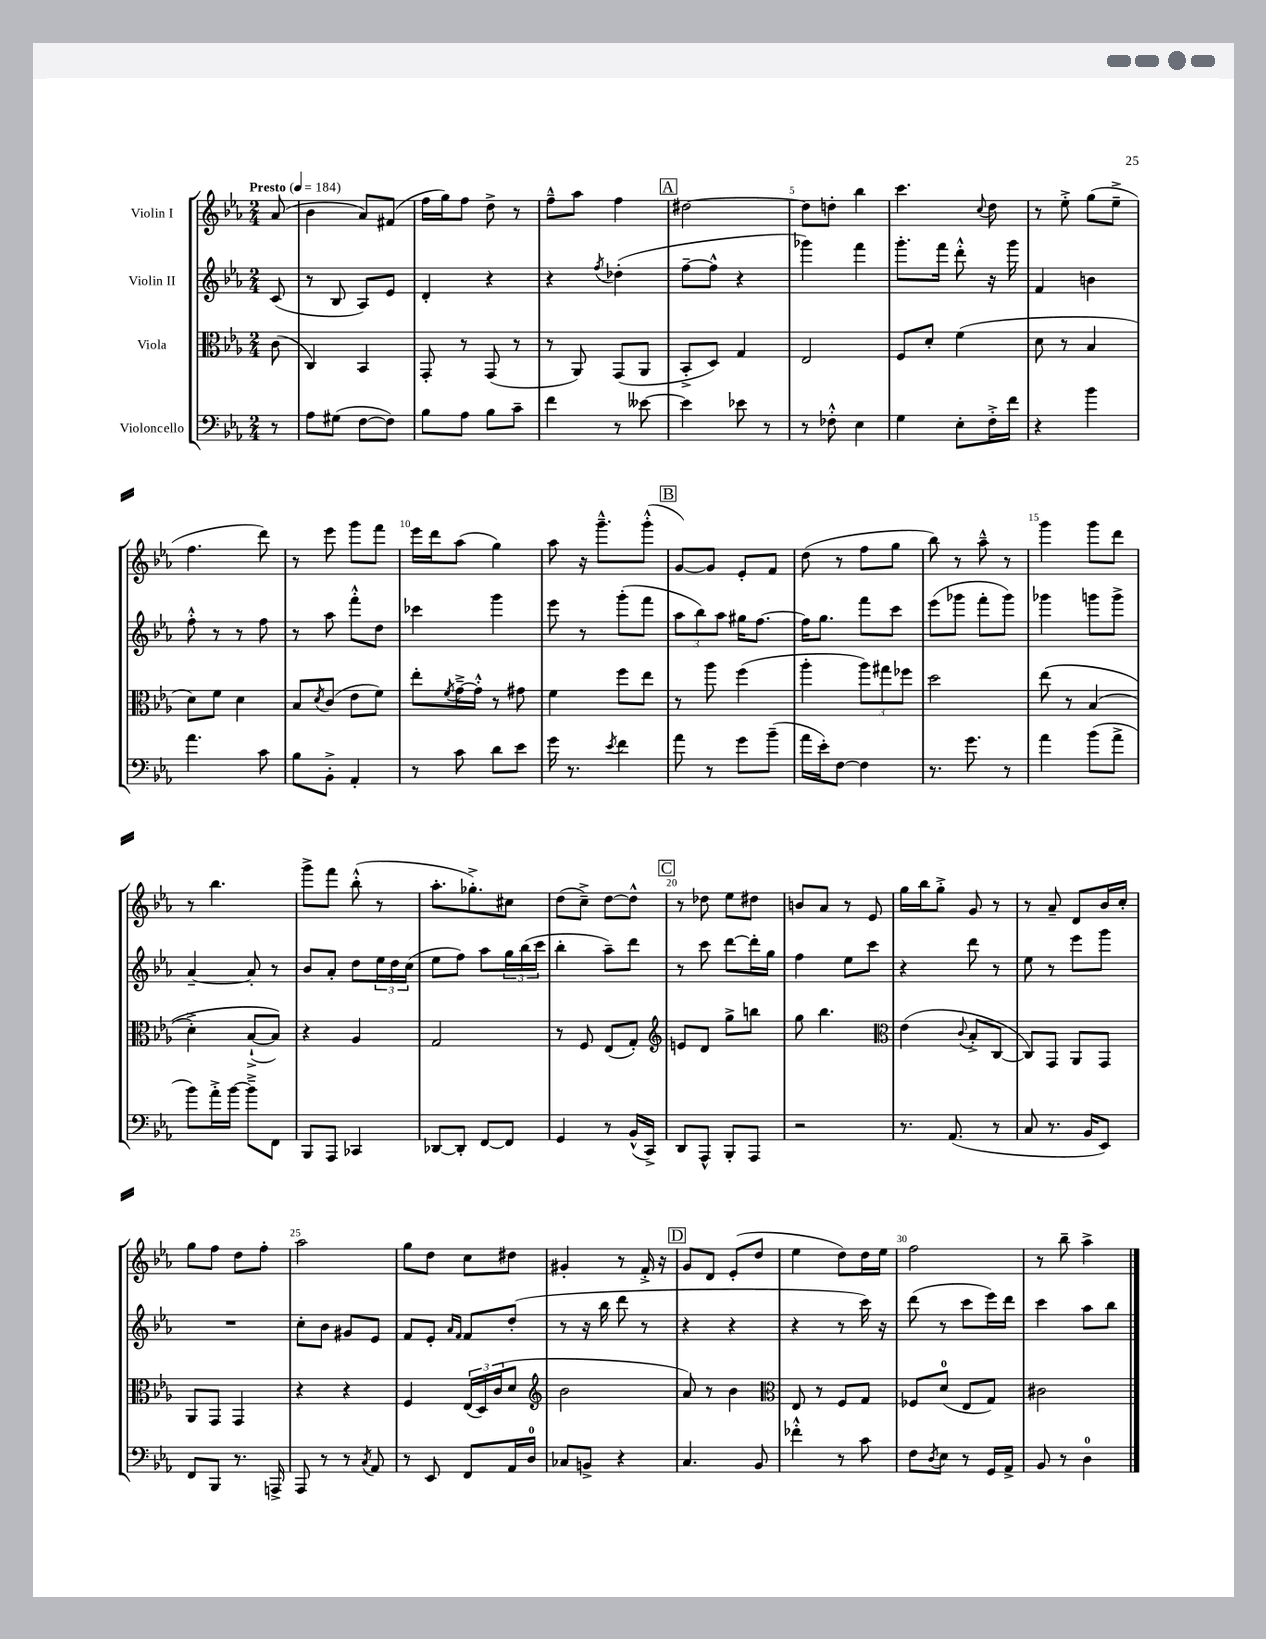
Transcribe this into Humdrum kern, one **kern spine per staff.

**kern	**kern	**kern	**kern
*staff4	*staff3	*staff2	*staff1
*clefF4	*clefC3	*clefG2	*clefG2
*k[b-e-a-]	*k[b-e-a-]	*k[b-e-a-]	*k[b-e-a-]
*M2/4	*M2/4	*M2/4	*M2/4
*MM184	*MM184	*MM184	*MM184
8r	(8c	(8c	(8a-
=	=	=	=
8A-	4C)	8r	4b-
(8G#	.	8B-	.
[8F	4BB-	8A-)	8a-)
8F])	.	8e-	(8f#
=	=	=	=
8B-	8GG'	4d'	16ff
.	.	.	16gg)
8A-	8r	.	8ff
8B-	(8GG	4r	8dd^
8c~	8r	.	8r
=	=	=	=
4f	8r	4r	8ff~^^
.	8AA-)	.	8aa-
.	.	8qff	.
8r	(8GG	(4dd-'	4ff
[8e--	8AA-	.	.
=	=	=	=
4e--]	8BB-'^	[8ff~	[2dd#
.	8D)	8ff^^]	.
8e-	4G	4r	.
8r	.	.	.
=	=	=	=
8r	2E-	4ggg-)	8dd#]
8F-'^^	.	.	8dd'
4E-	.	4fff	4bb-
=	=	=	=
4G	8F	8.ggg'	4.ccc
.	8d'	.	.
.	.	16fff	.
8E-'	(4f	8ddd'^^	.
.	.	.	8qqcc
16F'^	.	16r	8dd
16f	.	16ggg	.
=	=	=	=
4r	8d	4f	8r
.	8r	.	8ee-'^
4b-	4B-	4b	(8gg
.	.	.	8ee-~^
=	=	=	=
4.a-	8d)	8ff'^^	4.ff
.	8f	8r	.
.	4d	8r	.
8c	.	8ff	8ddd)
=	=	=	=
8B-	8B-	8r	8r
.	8qd	.	.
8BB-'^	(8c	8aa-	8eee-
4AA-'	8e-	8fff'^^	8ggg
.	8f)	8dd	8fff
=	=	=	=
8r	8ee-'	4ccc-	16eee-
.	.	.	16ddd
.	8qf	.	.
8c	[16g~^	.	(8aa-
.	16g'^^]	.	.
8d	8r	4ggg	4gg)
8e-	8g#	.	.
=	=	=	=
16g	4f	8eee-	8aa-
8.r	.	.	.
.	.	8r	16r
.	.	.	8.ggg~^^
8qe-	.	.	.
4f	8ff	(8ggg'	.
.	8ee-	8fff	(8ggg'^^
=	=	=	=
8a-	8r	12aa-	[8g)
.	.	12bb-)	.
8r	8aa-	.	8g]
.	.	12aa-	.
8g	(4ff	16gg#	8e-'
.	.	[8.ff	.
(8b-~	.	.	8f
=	=	=	=
16a-	4aa-'	16ff]	(8dd
16e-')	.	8.gg	.
[8F	.	.	8r
4F]	12aa-)	8fff	8ff
.	12gg#	.	.
.	.	8ccc	8gg
.	12ff-	.	.
=	=	=	=
8.r	2dd	(8eee-	8bb-)
.	.	8ggg-	8r
8.g	.	.	.
.	.	8fff'	8aa-~^^
8r	.	8ggg-)	8r
=	=	=	=
4a-	&(8ee-	4ggg-	4ggg
.	8r	.	.
(8b-	(4B-	8ggg	8ggg
8a-^	.	8ggg^	8ddd
=	=	=	=
8b-)	4d'^)	[4a-~	8r
16a-'^	.	.	4.bb-
[16b-	.	.	.
8b-~^]	([8B-`^	8a-']	.
8FF	8B-])&)	8r	.
=	=	=	=
8BBB-	4r	8b-	8ggg^
8AAA-	.	8a-'	8fff
4CC-	4A-	8dd	(8bb-'^^
.	.	24ee-	8r
.	.	24dd	.
.	.	(24cc	.
=	=	=	=
[8DD-	2G	8ee-	8.aa-'
8DD-']	.	8ff)	.
.	.	.	8.gg-'^)
[8FF	.	8aa-	.
8FF]	.	24gg	8cc#
.	.	(24bb-	.
.	.	24ccc	.
=	=	=	=
4GG	8r	4bb-'	(8dd
.	8F	.	8cc~^)
8r	(8E-	8aa-~)	[8dd
(16BB-^^	8G')	8ddd	8dd^^]
16CC^)	.	.	.
=	=	=	=
*	*clefG2	*	*
8DD	8e	8r	8r
8AAA-^^	8d	8ccc	8dd-
8BBB-'	8gg^	[8ddd	8ee-
8AAA-	8bb	16ddd']	8dd#
.	.	16gg	.
=	=	=	=
2r	8gg	4ff	8b
.	4.bb-	.	8a-
.	.	8ee-	8r
.	.	8ccc	8e-
=	=	=	=
*	*clefC3	*	*
8.r	(4e-	4r	16gg
.	.	.	16bb-
.	.	.	8gg'^
(8.AA-	.	.	.
.	8qqc	.	.
.	8B-'^	8ddd	8g
8r	[8C	8r	8r
=	=	=	=
8C	8C])	8ee-	8r
8.r	8GG	8r	8a-~
.	8AA-	8eee-	8d
16BB-	.	.	.
8EE-)	8GG	8ggg	16b-
.	.	.	16cc'
=	=	=	=
8FF	8AA-	2r	8gg
8BBB-	8GG	.	8ff
8.r	4GG	.	8dd
.	.	.	8ff'
16AAA^	.	.	.
=	=	=	=
8AAA-	4r	8cc'	2aa-
8r	.	8b-	.
8r	4r	8g#	.
8qC	.	.	.
8AA-	.	8e-	.
=	=	=	=
8r	4F	8f	8gg
8EE-	.	8e-'	8dd
.	.	16qqa-	.
.	.	16qqf	.
8FF	(24E-	8f	8cc
.	24D)	.	.
.	(24c	.	.
16AA-	8d	(8dd'	8dd#
16D	.	.	.
=	=	=	=
*	*clefG2	*	*
8C-	2b-	8r	4g#'
8BB^	.	16r	.
.	.	16bb-	.
4r	.	8ddd	8r
.	.	8r	16f'^
.	.	.	16r
=	=	=	=
4.C	8a-)	4r	8g
.	8r	.	8d
.	4b-	4r	(8e-'
8BB-	.	.	8dd
=	=	=	=
*	*clefC3	*	*
4f-'^^	8E-	4r	4ee-
.	8r	.	.
8r	8F	8r	8dd)
8c	8G	16ccc)	16dd
.	.	16r	16ee-
=	=	=	=
8F	8F-	(8ddd	2ff
8qD	.	.	.
8E-	(8d	8r	.
8r	8E-	8ccc	.
16GG	8G)	16eee-)	.
16AA-^	.	16ddd	.
=	=	=	=
8BB-	2c#	4ccc	8r
8r	.	.	8bb-~
4D	.	8aa-	4aa-^
.	.	8bb-	.
==	==	==	==
*-	*-	*-	*-
